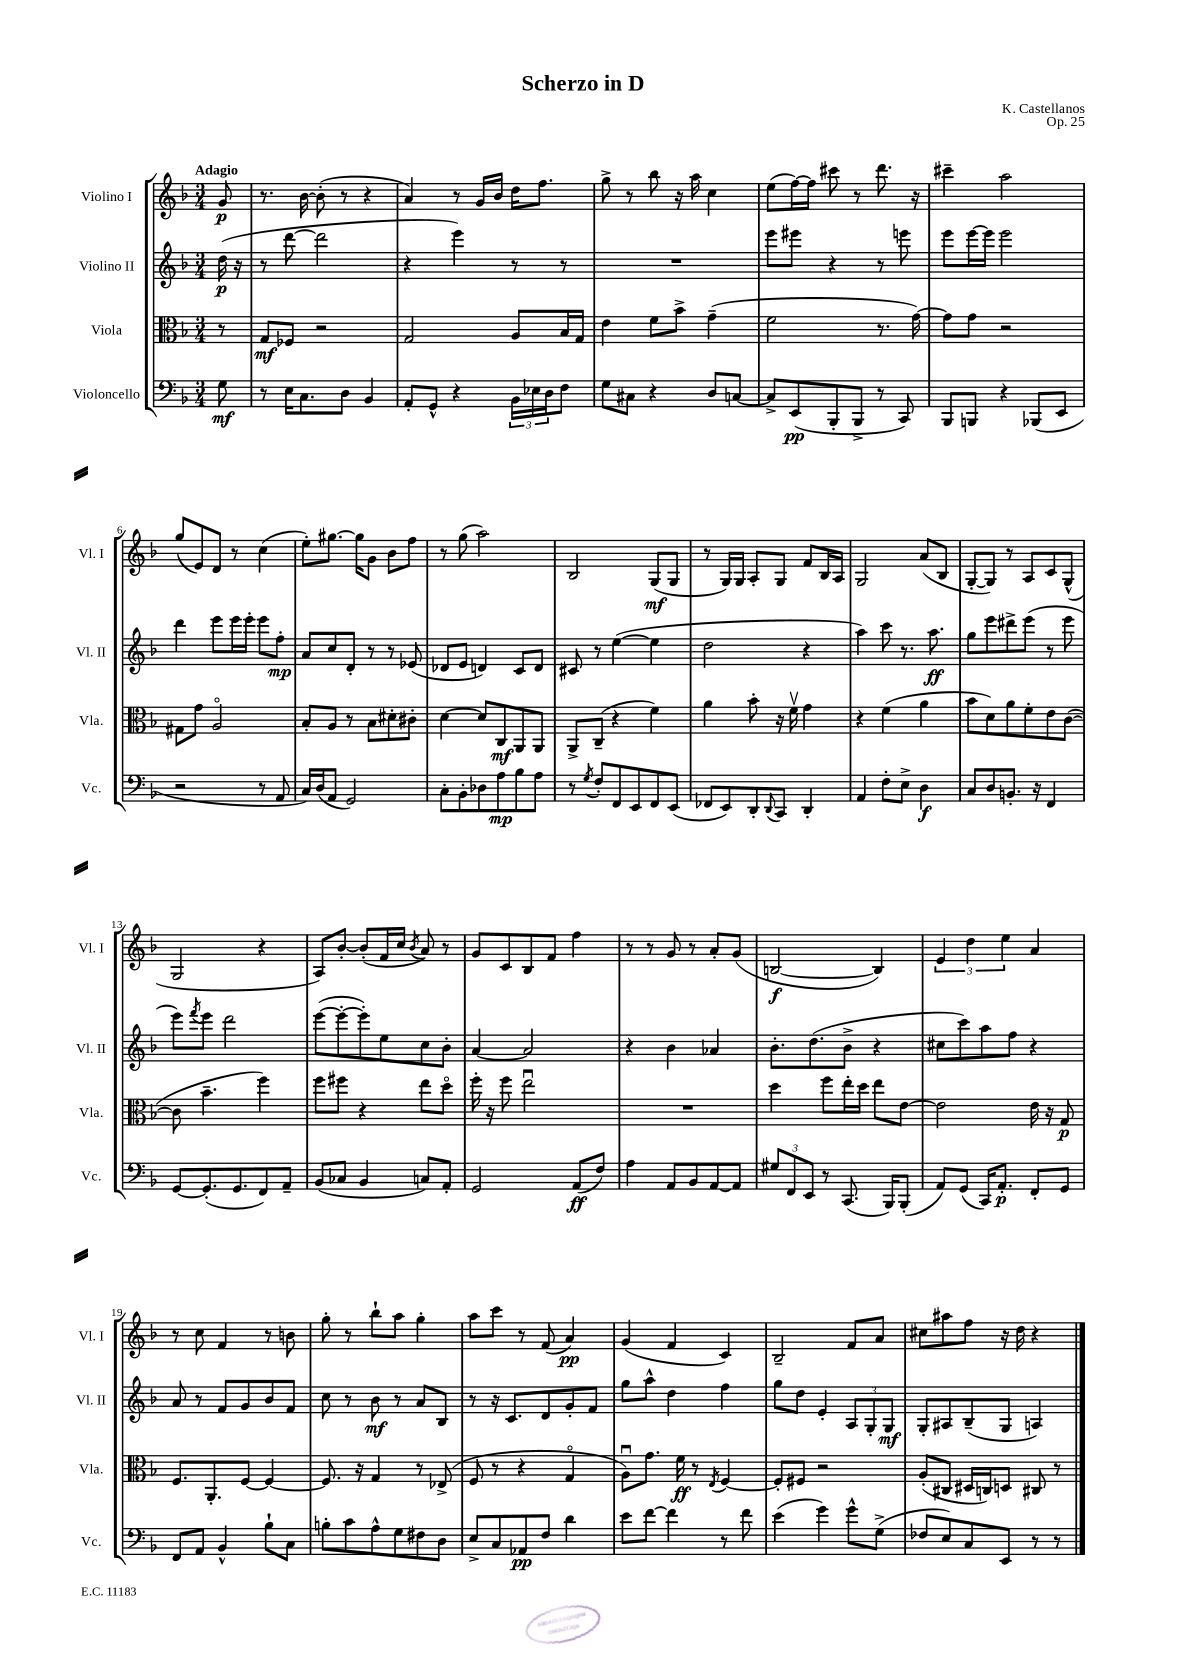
\header { title = "Scherzo in D" composer = "K. Castellanos" opus = "Op. 25" }
<<
\new StaffGroup <<
\new Staff = "s0" \with { instrumentName = "Violino I" shortInstrumentName = "Vl. I" } {
    \clef treble \key f \major \numericTimeSignature \time 3/4 \partial 8 \tempo "Adagio"
    g'8\p |
    r8. bes'16~ bes'8-.( r8 r4 |
    a'4) r8 g'16 bes'16 d''16 f''8. |
    g''8-> r8 bes''8 r16 a''16 c''4 |
    e''8( f''16~) f''16 cis'''8 r8 d'''8. r16 |
    cis'''4-- a''2 |
    g''8( e'8) d'8 r8 c''4( |
    e''8-.) gis''8.~ gis''16 g'8 bes'8 f''8 |
    r8 g''8( a''2) |
    bes2 g8\mf( g8 |
    r8 g16) g16 a8-. g8 f'8 bes16 a16 |
    g2 a'8( bes8 |
    g8~-. g8) r8 a8 c'8 g8-^( |
    g2 r4 |
    a8) bes'8~-. bes'8-.( f'16 c''16 \acciaccatura { bes'8 } a'8) r8 |
    g'8 c'8 bes8 f'8 f''4 |
    r8 r8 g'8 r8 a'8-. g'8( |
    b2~\f b4) |
    \tuplet 3/2 { e'4 d''4 e''4 } a'4 |
    r8 c''8 f'4 r8 b'8 |
    g''8-. r8 bes''8-! a''8 g''4-. |
    a''8 c'''8 r8 f'8( a'4\pp) |
    g'4( f'4 c'4) |
    bes2-- f'8 a'8 |
    cis''8 ais''8 f''8 r16 d''16 r4 \bar "|." |
}
\new Staff = "s1" \with { instrumentName = "Violino II" shortInstrumentName = "Vl. II" } {
    \clef treble \key f \major \numericTimeSignature \time 3/4 \partial 8
    d''16\p( r16 |
    r8 d'''8~ d'''2 |
    r4 e'''4) r8 r8 |
    R2. |
    e'''8 eis'''8 r4 r8 e'''8 |
    e'''8 e'''16~ e'''16 e'''2 |
    d'''4 e'''8 e'''16 e'''16-. e'''8 f''8-.\mp |
    a'8 c''8 d'8-. r8 r8 ees'8( |
    des'8 e'8 d'4) c'8 d'8 |
    cis'8 r8 e''4~( e''4 |
    d''2 r4 |
    a''4) c'''8 r8. a''8.\ff |
    g''8 e'''8 dis'''8-> e'''8( r8 e'''8 |
    e'''8) \acciaccatura { f'''8 } e'''8 d'''2 |
    e'''8~( e'''8~-. e'''8-.) e''8 c''8 bes'8-. |
    a'4~ a'2 |
    r4 bes'4 aes'4 |
    bes'8.-. d''8.( bes'8-> r4 |
    cis''8 c'''8) a''8 f''8 r4 |
    a'8 r8 f'8 g'8 bes'8 f'8 |
    c''8 r8 bes'8\mf r8 a'8 bes8 |
    r8 r16 c'8. d'8 g'8-. f'8 |
    g''8 a''8-^ d''4 f''4 |
    g''8 d''8 e'4-. \tuplet 3/2 { a8 g8-. g8\mf } |
    g8-. ais8 bes8--( g8 a4) \bar "|." |
}
\new Staff = "s2" \with { instrumentName = "Viola" shortInstrumentName = "Vla." } {
    \clef alto \key f \major \numericTimeSignature \time 3/4 \partial 8
    r8 |
    g8\mf fes8 r2 |
    g2 a8 bes16 g16 |
    e'4 f'8 bes'8-> g'4--( |
    f'2 r8. g'16~) |
    g'8 g'8 r2 |
    gis8 g'8 a2\flageolet |
    bes8-. a8 r8 bes8 dis'8-. cis'8-. |
    d'4~ d'8 c8\mf a,8 a,8 |
    a,8-> c8--( r4 f'4) |
    a'4 bes'8-. r16 f'16\upbow g'4 |
    r4 f'4( a'4 |
    bes'8 d'8) a'8 f'8-. e'8 c'8~( |
    c'8 bes'4.-- f''4) |
    f''8 fis''8 r4 e''8 d''8\flageolet |
    f''16-. r16 f''8 e''2\downbow |
    R2. |
    d''4 f''8 e''16-. d''16 e''8 e'8~ |
    e'2 e'16 r16 g8\p |
    f8. a,8.-. f8~ f4~ |
    f8. r16 g4 r8 ees8->( |
    f8 r8 r4 g4\flageolet |
    a8\downbow) g'8. f'16\ff r8 \acciaccatura { e8 } f4~ |
    f8-. fis8 r2 |
    a8-.( cis8 dis16 c16) d8 cis8 r8 \bar "|." |
}
\new Staff = "s3" \with { instrumentName = "Violoncello" shortInstrumentName = "Vc." } {
    \clef bass \key f \major \numericTimeSignature \time 3/4 \partial 8
    g8\mf |
    r8 e16 c8. d8 bes,4 |
    a,8-. g,8-^ r4 \tuplet 3/2 { bes,16 ees16 d16 } f8 |
    g8 cis8 r4 d8 c8~ |
    c8-> e,8\pp( bes,,8-. bes,,8-> r8 c,8) |
    bes,,8 b,,8 r4 bes,,8( e,8 |
    r2 r8 a,8 |
    c16) d16( a,8 g,2) |
    c8-. bes,8-. des8 a8\mp bes8 a8 |
    r8 \acciaccatura { g8 } f8-. f,8 e,8 f,8 e,8( |
    fes,8 e,8) d,8-. \appoggiatura { d,8 } c,8 d,4-. |
    a,4 f8-. e8-> d4\f |
    c8 d8 b,8.-. r16 f,4 |
    g,8~ g,8.-.( g,8. f,8) a,8-- |
    bes,8( ces8 bes,4 c8) a,8-. |
    g,2 a,8\ff( f8) |
    a4 a,8 bes,8 a,8~ a,8 |
    \tuplet 3/2 { gis8 f,8 e,8 } r8 c,8.( bes,,16) bes,,8-.( |
    a,8) g,8( c,16) a,8.-.\p f,8-. g,8 |
    f,8 a,8 bes,4-^ bes8-! c8 |
    b8-. c'8 a8-^ g8 fis8 d8 |
    e8-> c8 aes,8\pp f8 d'4 |
    e'8 f'8~ f'4 r8 f'8 |
    e'4( g'4) g'8-^ g8->( |
    fes8 e8) c8 e,8 r8 r8 \bar "|." |
}
>>
>>
